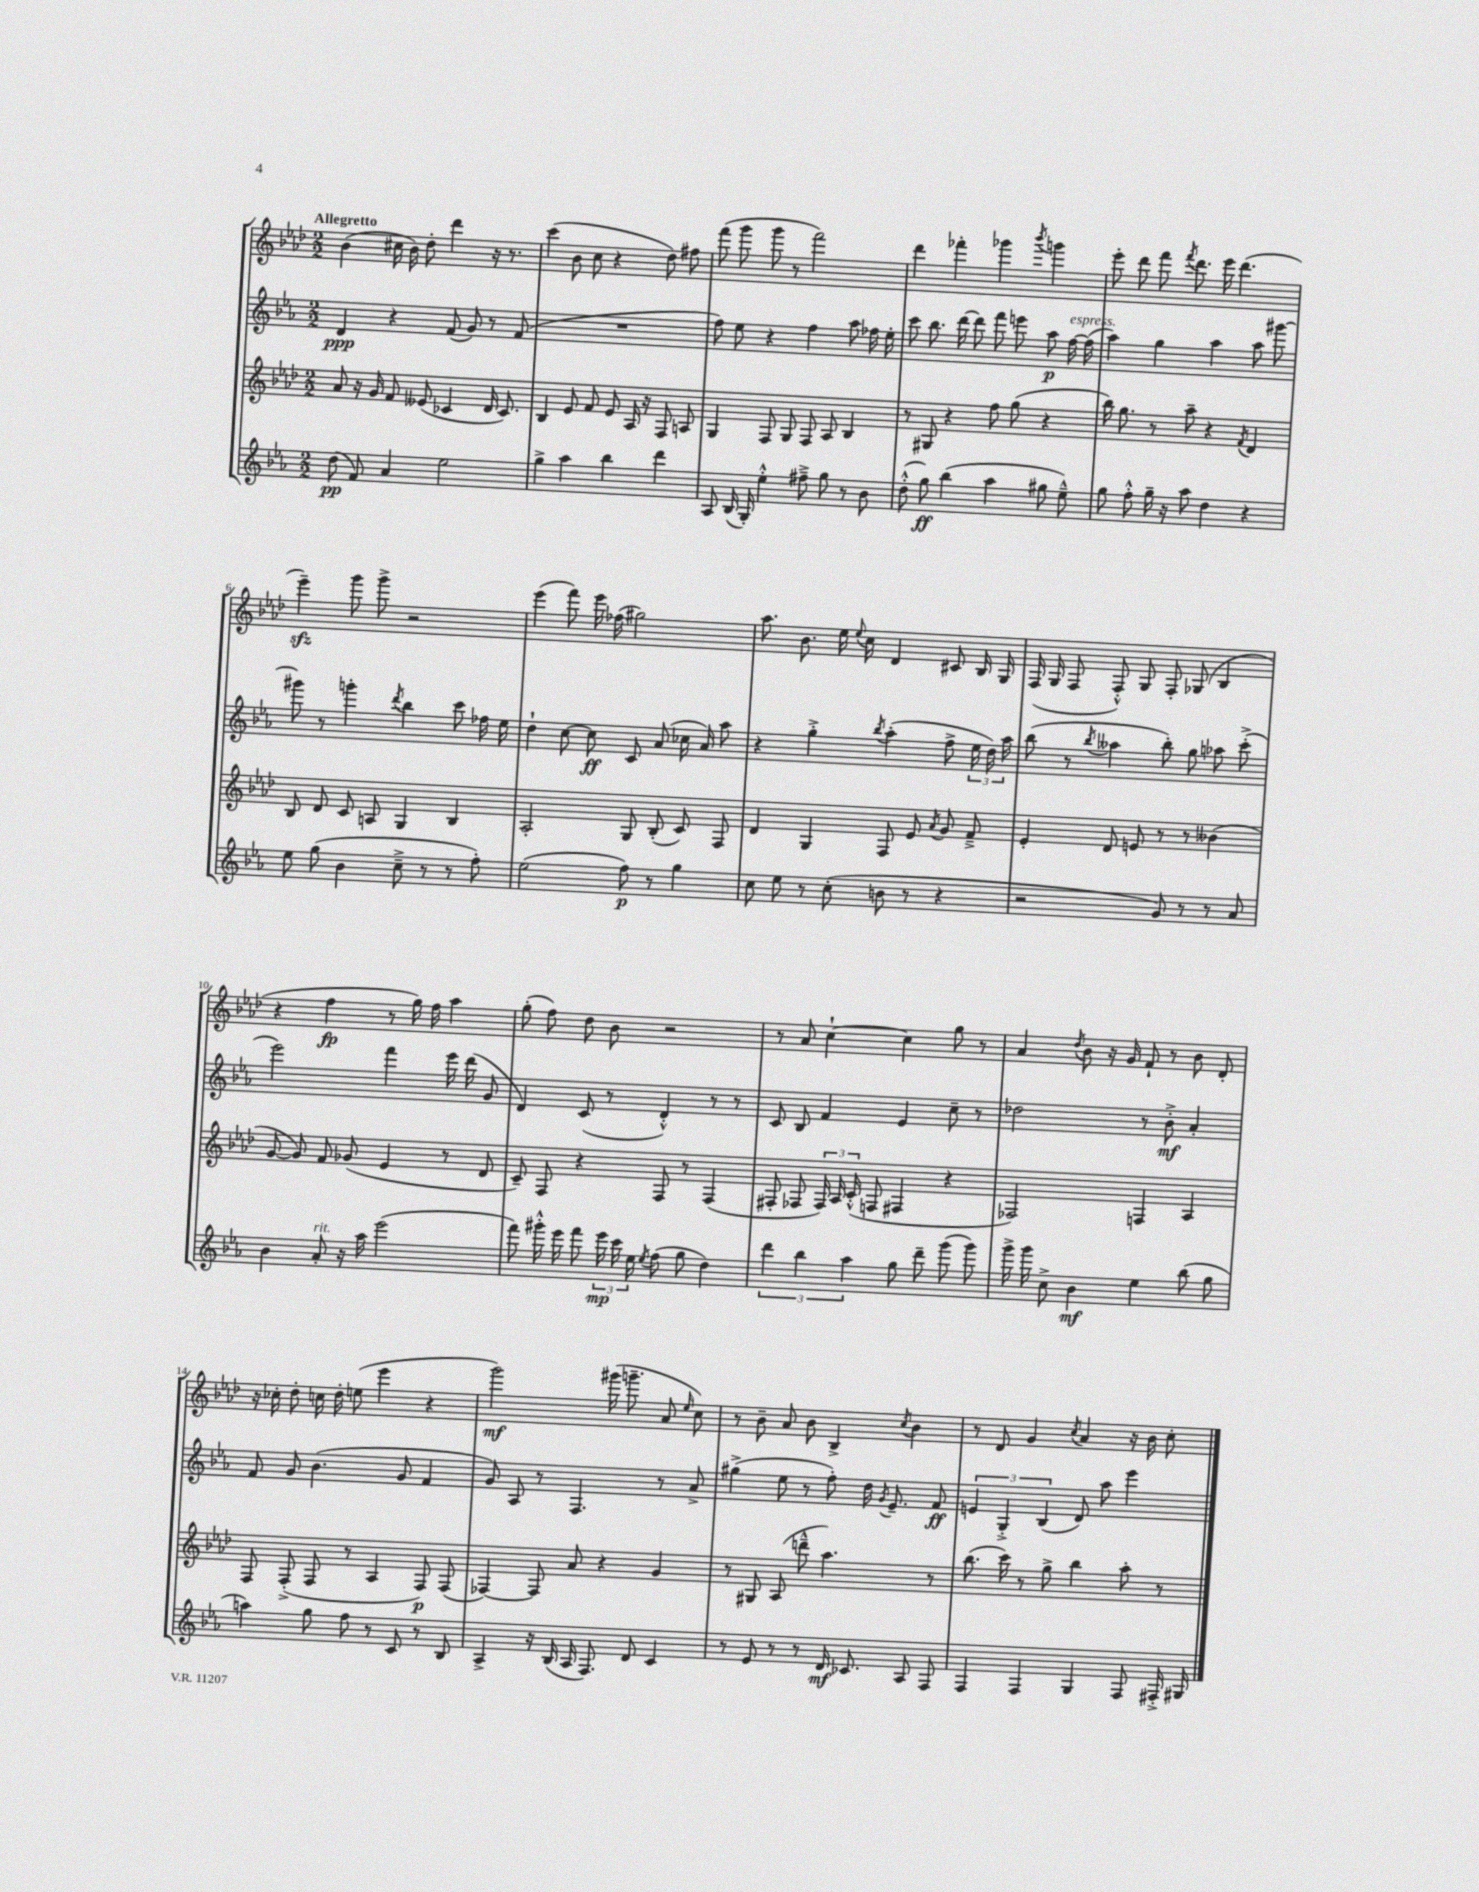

**kern	**dynam	**kern	**dynam	**kern	**dynam	**kern	**dynam
*part4	*part4	*part3	*part3	*part2	*part2	*part1	*part1
*staff4	*staff4	*staff3	*staff3	*staff2	*staff2	*staff1	*staff1
*clefG2	*	*clefG2	*	*clefG2	*	*clefG2	*
*k[b-e-a-]	*	*k[b-e-a-d-]	*	*k[b-e-a-]	*	*k[b-e-a-d-]	*
*M2/2	*	*M2/2	*	*M2/2	*	*M2/2	*
=1	=1	=1	=1	=1	=1	=1	=1
!	!	!	!	!	!	!LO:TX:a:B:t=Allegretto	!
(8dd\	pp	8a-/	.	4d/	ppp	(4b-\	.
8f/)	.	16r	.	.	.	.	.
.	.	16g/	.	.	.	.	.
4a-/	.	8f/	.	4r	.	16cc#X\	.
.	.	.	.	.	.	16b-\)	.
.	.	(8e--X/	.	.	.	8dd-'\	.
2ee-\	.	4c-X/	.	(8f/	.	4ddd-\	.
.	.	.	.	8g/)	.	.	.
.	.	16d-/	.	8r	.	16r	.
.	.	8.c-/)	.	.	.	8.r	.
.	.	.	.	(8f/	.	.	.
=2	=2	=2	=2	=2	=2	=2	=2
4gg^\	.	4B-/	.	1r	.	(4ccc\	.
4aa-\	.	8e-/	.	.	.	8b-\	.
.	.	8f/	.	.	.	8cc\	.
4bb-\	.	8e-/	.	.	.	4r	.
.	.	16A-/	.	.	.	.	.
.	.	16r	.	.	.	.	.
4ddd\	.	8F/	.	.	.	8dd-\)	.
.	.	8An/	.	.	.	8ff#X\	.
=3	=3	=3	=3	=3	=3	=3	=3
8A-/	.	4G/	.	8ff\)	.	(8fff\	.
(16B-/	.	.	.	8ee-\	.	8ggg\	.
16G'/)	.	.	.	.	.	.	.
4ee-'^^\	.	8F/	.	4r	.	8ggg\	.
.	.	8G/	.	.	.	8r	.
8ff#X~^\	.	8F/	.	4ff\	.	2fff\)	.
8gg\	.	8A-/	.	.	.	.	.
8r	.	4B-/	.	8aa-\	.	.	.
8b-\	.	.	.	16ff-X\	.	.	.
.	.	.	.	16ee-'\	.	.	.
=4	=4	=4	=4	=4	=4	=4	=4
(8dd'^^\	.	8r	.	8ccc\	.	4ddd-\	.
8gg\)	ff	8G#X/	.	8.bb-\	.	.	.
(4bb-\	.	4r	.	.	.	4fff-X'\	.
.	.	.	.	[16ddd\	.	.	.
.	.	.	.	8ddd\]	.	.	.
4aa-\	.	8ff\	.	8fff\	.	4ggg-X\	.
.	.	(8gg\	.	8eeen\	.	.	.
.	.	.	.	.	.	8qbbb-/	.
8gg#X\	.	4r	.	8aa-\	p	4gggn\	.
!	!	!	!	!LO:TX:a:i:t=espress.	!	!	!
8ee-~^^\)	.	.	.	[16ff\	.	.	.
.	.	.	.	(16ff\]	.	.	.
=5	=5	=5	=5	=5	=5	=5	=5
8gg\	.	16bb-\)	.	4aa-\)	.	8eee-'\	.
.	.	8.gg\	.	.	.	.	.
8ff'^^\	.	.	.	.	.	8ddd-\	.
16gg~\	.	8r	.	4gg\	.	8fff\	.
16r	.	.	.	.	.	.	.
.	.	.	.	.	.	8qfff/	.
8aa-\	.	8aa-~\	.	.	.	8.ddd-\	.
4dd\	.	4r	.	4aa-\	.	.	.
.	.	.	.	.	.	16eee-\	.
.	.	.	.	.	.	(4.ddd-\	.
.	.	8qf/	.	.	.	.	.
4r	.	4d-/	.	8aa-\	.	.	.
.	.	.	.	[8ggg#X\	.	.	.
!!LO:LB:g=z
=6	=6	=6	=6	=6	=6	=6	=6
8ee-\	.	8B-/	.	8ggg#X\]	.	4eee-zz~\)	.
(8gg\	.	8d-/	.	8r	.	.	.
4b-\	.	8c/	.	4gggn'\	.	8ggg\	.
.	.	8An/	.	.	.	8ggg^\	.
.	.	.	.	8qddd/	.	.	.
8cc~^\	.	4G/	.	4bb-\	.	2r	.
8r	.	.	.	.	.	.	.
8r	.	4B-/	.	8ccc\	.	.	.
8ff'\)	.	.	.	16ff-X\	.	.	.
.	.	.	.	16ee-\	.	.	.
=7	=7	=7	=7	=7	=7	=7	=7
(2ee-\	.	2A-'/	.	4dd`\	.	(4eee-\	.
.	.	.	.	[8cc\	.	8fff\)	.
.	.	.	.	8cc\]	ff	16eee-\	.
.	.	.	.	.	.	(16ff-X\	.
8ff\)	p	8G/	.	8c/	.	2gg#X\)	.
8r	.	(8B-'/	.	(8a-/	.	.	.
4gg\	.	8c/)	.	16cc-X\	.	.	.
.	.	.	.	16a-/)	.	.	.
.	.	8F/	.	8aa-\	.	.	.
=8	=8	=8	=8	=8	=8	=8	=8
8cc\	.	4d-/	.	4r	.	8.aa-\	.
8ee-\	.	.	.	.	.	.	.
.	.	.	.	.	.	8.b-\	.
8r	.	4G/	.	4gg'^\	.	.	.
(8cc'\	.	.	.	.	.	16ee-\	.
.	.	.	.	.	.	8qqee-/	.
.	.	.	.	.	.	16cc\	.
.	.	.	.	8qbb-/	.	.	.
8bn\	.	8F/	.	(4aa-'\	.	4d-/	.
8r	.	8e-/	.	.	.	.	.
.	.	8qa-/	.	.	.	.	.
4r	.	8g/	.	8ff^\	.	8c#X/	.
.	.	8f~^/	.	24ee-\	.	16B-/	.
.	.	.	.	24dd\)	.	.	.
.	.	.	.	.	.	16G/	.
.	.	.	.	24aa-\	.	.	.
=9	=9	=9	=9	=9	=9	=9	=9
2r	.	4e-'/	.	(8bb-\	.	(16F/	.
.	.	.	.	.	.	16G/	.
.	.	.	.	8r	.	8F/	.
.	.	.	.	8qbb-/	.	.	.
.	.	8d-/	.	4aa--X\	.	8F'^^/)	.
.	.	8en/	.	.	.	8G/	.
8g/)	.	8r	.	8bb-'\)	.	8F'/	.
8r	.	8r	.	8gg\	.	(8G-X/	.
8r	.	(4b--X\	.	8aa-X\	.	4B-/	.
8a-/	.	.	.	(8ccc'^\	.	.	.
!!LO:LB:g=z
=10	=10	=10	=10	=10	=10	=10	=10
4b-\	.	[8g/	.	2eee-\)	.	4r	.
.	.	8g/])	.	.	.	.	.
!LO:TX:a:i:t=rit.	!	!	!	!	!	!	!
8a-'/	.	8f/	.	.	.	4ff\	fp
16r	.	(8g-X/	.	.	.	.	.
16aa-\	.	.	.	.	.	.	.
(2eee-\	.	4e-/	.	4fff\	.	8r	.
.	.	.	.	.	.	16gg\)	.
.	.	.	.	.	.	16ff\	.
.	.	8r	.	16eee-\	.	4aa-\	.
.	.	.	.	(16ddd\	.	.	.
.	.	8d-/	.	8g/	.	.	.
=11	=11	=11	=11	=11	=11	=11	=11
8fff\)	.	8c~/)	.	4d/)	.	(8gg'\	.
16ggg#X'^^\	.	8F/	.	.	.	8ff\)	.
16eee-\	.	.	.	.	.	.	.
8fff\	.	4r	.	(8c/	.	8dd-\	.
24eee-\	mp	.	.	8r	.	8b-\	.
24ccc\	.	.	.	.	.	.	.
24ee-\	.	.	.	.	.	.	.
8qee-/	.	.	.	.	.	.	.
(8ff\	.	8F/	.	4d'^^/)	.	2r	.
8gg\	.	8r	.	.	.	.	.
4dd\)	.	(4F/	.	8r	.	.	.
.	.	.	.	8r	.	.	.
=12	=12	=12	=12	=12	=12	=12	=12
6ddd\	.	8F#X'/	.	8c/	.	8r	.
.	.	8F-X/	.	8B-/	.	8a-/	.
6bb-\	.	.	.	.	.	.	.
.	.	24F-/)	.	4f/	.	[4cc`\	.
.	.	24A-/	.	.	.	.	.
6aa-\	.	(24c'^^/	.	.	.	.	.
.	.	8Fn/	.	.	.	.	.
8gg\	.	4F#X/	.	4e-/	.	4cc\]	.
8ddd~\	.	.	.	.	.	.	.
(8ggg\	.	4r	.	8cc~\	.	8gg\	.
8ggg\)	.	.	.	8r	.	8r	.
=13	=13	=13	=13	=13	=13	=13	=13
16ggg^\	.	2F-X/)	.	2dd-X\	.	4a-/	.
16ggg\	.	.	.	.	.	.	.
8cc^\	.	.	.	.	.	.	.
.	.	.	.	.	.	8qdd-/	.
4b-\	mf	.	.	.	.	8b-\	.
.	.	.	.	.	.	16r	.
.	.	.	.	.	.	16g/	.
4ee-\	.	4Fn/	.	8r	.	8f`/	.
.	.	.	.	8b-'^\	mf	8r	.
(8bb-\	.	4A-/	.	4a-'/	.	8b-\	.
8gg\	.	.	.	.	.	8d-'/	.
!!LO:LB:g=z
=14	=14	=14	=14	=14	=14	=14	=14
4aan\)	.	8F/	.	8f/	.	16r	.
.	.	.	.	.	.	16cc-X'\	.
.	.	(8F'^/	.	8g/	.	8dd-'\	.
8gg\	.	8F/	.	(4.b-\	.	16ccn\	.
.	.	.	.	.	.	16dd-'\	.
8ff\	.	8r	.	.	.	(8een\	.
8r	.	4A-/	.	.	.	4eee-\	.
8c/	.	.	.	8g/	.	.	.
8r	.	8F/)	p	4f/	.	4r	.
8B-/	.	(8F/	.	.	.	.	.
=15	=15	=15	=15	=15	=15	=15	=15
4A-^/	.	[4F-X/)	.	8g/)	.	2ggg\)	mf
.	.	.	.	8A-/	.	.	.
16r	.	8F-/]	.	8r	.	.	.
(16B-/	.	.	.	.	.	.	.
16A-/	.	8a-/	.	4.F/	.	.	.
8.F/)	.	.	.	.	.	.	.
.	.	4r	.	.	.	(16ggg#X\	.
.	.	.	.	.	.	8.gggn~\	.
8d/	.	.	.	.	.	.	.
4c/	.	4g/	.	8r	.	8a-/	.
.	.	.	.	.	.	16qqee-/	.
.	.	.	.	8a-^/	.	8cc\)	.
=16	=16	=16	=16	=16	=16	=16	=16
8r	.	8r	.	(4gg#X^\	.	8r	.
8e-/	.	8G#X/	.	.	.	8b-~\	.
8r	.	(8A-/	.	8ee-\	.	8a-/	.
8r	.	8dddn~^^\	.	8r	.	8b-\	.
16d/	mf	4.aa-\)	.	8ff'\)	.	4B-^/	.
8.c-X/	.	.	.	.	.	.	.
.	.	.	.	16dd\	.	.	.
.	.	.	.	8qg/	.	.	.
.	.	.	.	8.e-~/	.	.	.
.	.	.	.	.	.	8qcc/	.
8A-/	.	.	.	.	.	4b-\	.
8F/	.	8r	.	8f/	ff	.	.
=17	=17	=17	=17	=17	=17	=17	=17
4F/	.	(8.bb-\	.	6en/	.	8r	.
.	.	.	.	.	.	8d-/	.
.	.	.	.	6G'^/	.	.	.
.	.	16ccc\)	.	.	.	.	.
4F/	.	8r	.	.	.	4g/	.
.	.	.	.	(6B-/	.	.	.
.	.	8gg^\	.	.	.	.	.
.	.	.	.	.	.	8qcc/	.
4G/	.	4bb-\	.	8d/)	.	4a-/	.
.	.	.	.	8aa-\	.	.	.
8F/	.	8aa-'\	.	4eee-\	.	16r	.
.	.	.	.	.	.	16b-\	.
16F#X'^/	.	8r	.	.	.	8cc'\	.
16G#X/	.	.	.	.	.	.	.
==	==	==	==	==	==	==	==
*-	*-	*-	*-	*-	*-	*-	*-
